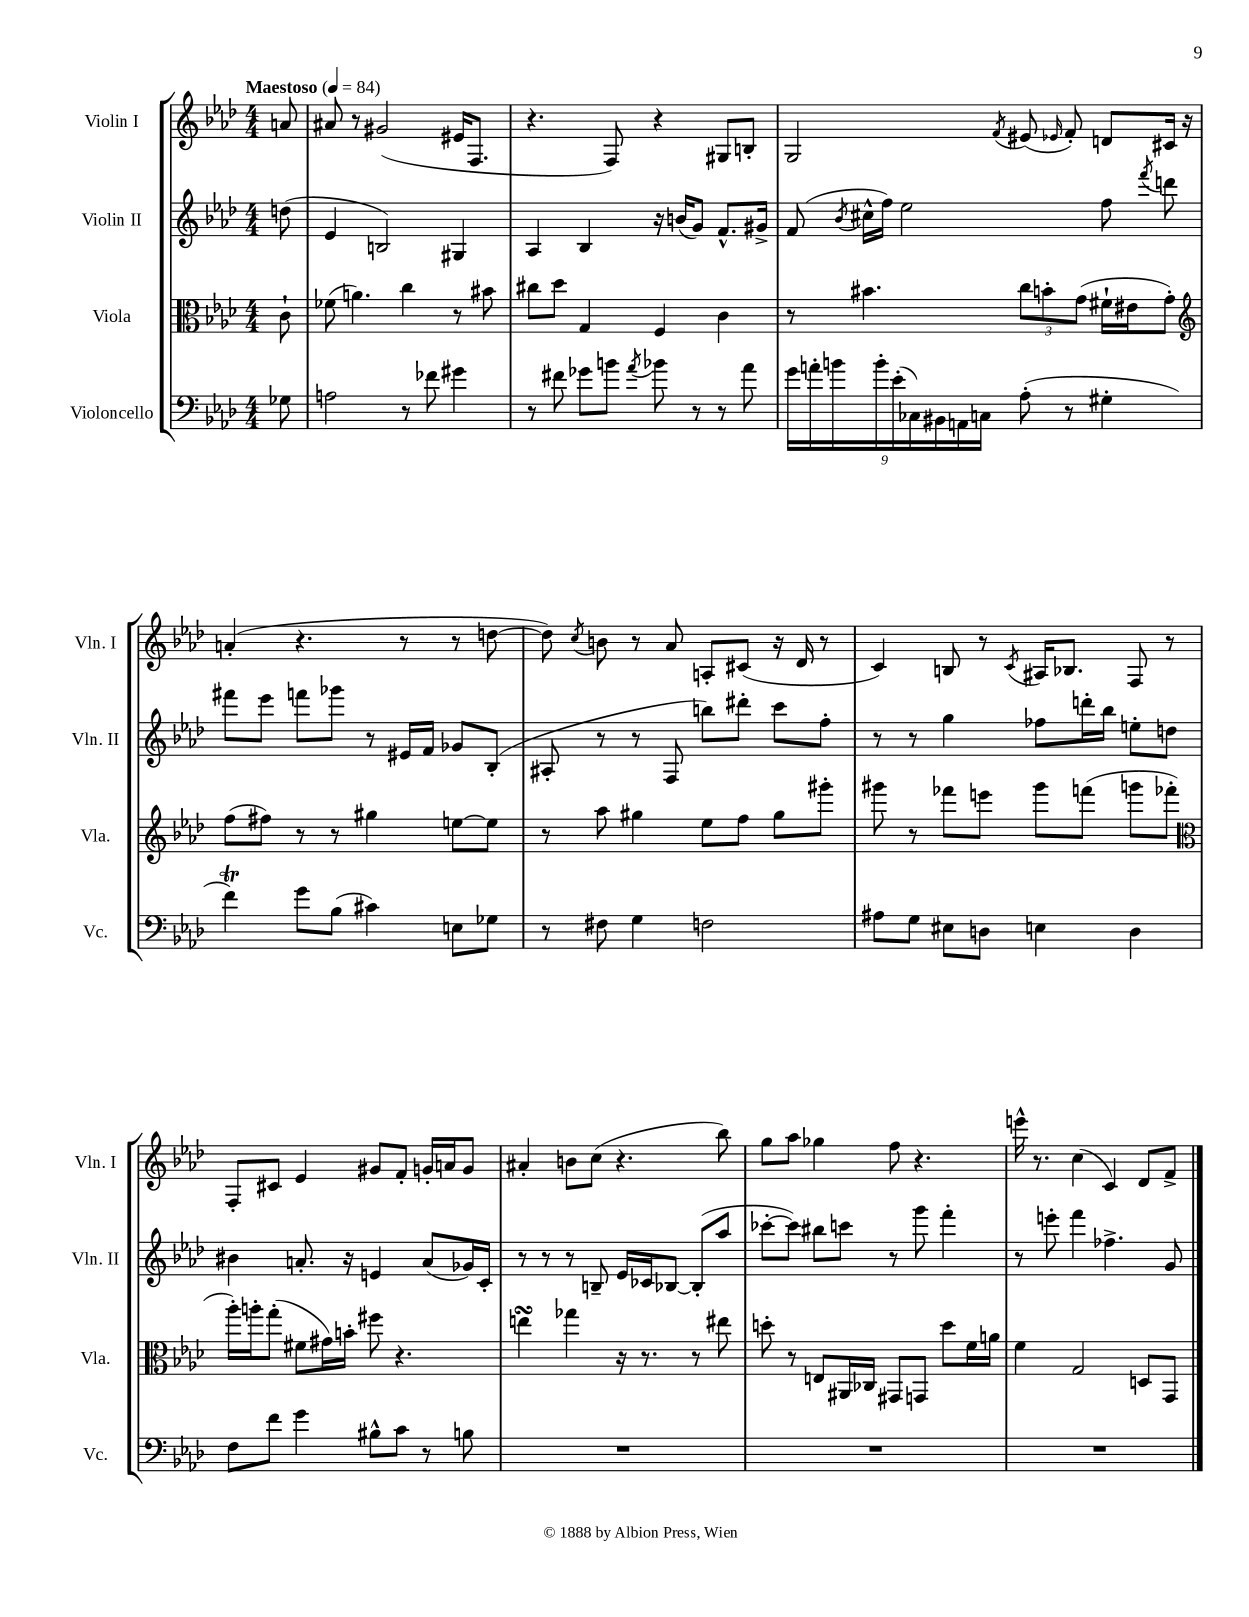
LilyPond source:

<<
\new StaffGroup <<
\new Staff = "s0" \with { instrumentName = "Violin I" shortInstrumentName = "Vln. I" } {
    \clef treble \key aes \major \numericTimeSignature \time 4/4 \partial 8 \tempo "Maestoso" 4 = 84
    \autoBeamOff a'8 |
    ais'8 r8 gis'2( eis'16[ f8.] |
    r4. f8) r4 gis8[ b8]-. |
    g2 \acciaccatura { f'8 } eis'8( \grace { ees'16 } f'8-.) d'8[ cis'16] r16 |
    a'4-.( r4. r8 r8 d''8~ |
    d''8) \acciaccatura { c''8 } b'8 r8 aes'8 a8[-. cis'8]( r16 des'16 r8 |
    c'4) b8 r8 \acciaccatura { c'8 } ais16[ bes8.] f8 r8 |
    f8[-. cis'8] ees'4 gis'8[ f'8]-. g'16[-. a'16 g'8] |
    ais'4-. b'8[ c''8]( r4. bes''8) |
    g''8[ aes''8] ges''4 f''8 r4. |
    e'''16-^ r8. c''4( c'4) des'8[ f'8]-> \bar "|." |
}
\new Staff = "s1" \with { instrumentName = "Violin II" shortInstrumentName = "Vln. II" } {
    \clef treble \key aes \major \numericTimeSignature \time 4/4 \partial 8
    \autoBeamOff d''8( |
    ees'4 b2) gis4 |
    aes4 bes4 r16 b'16[( g'8]) f'8.[-^ gis'16]-> |
    f'8( \acciaccatura { bes'8 } cis''16[-^ f''16]) ees''2 f''8 \acciaccatura { f'''8 } d'''8 |
    fis'''8[ ees'''8] f'''8[ ges'''8] r8 eis'16[ f'16] ges'8[ bes8]-.( |
    ais8-. r8 r8 f8 b''8[) dis'''8]-. c'''8[ f''8]-. |
    r8 r8 g''4 fes''8[ d'''16-. bes''16] e''8[-. d''8] |
    bis'4 a'8.-. r16 e'4 a'8[( ges'16) c'16]-. |
    r8 r8 r8 b8-- ees'16[ ces'16 bes8]~ bes8[-.( aes''8] |
    ces'''8[~-. ces'''8]) bis''8[ c'''8] r8 g'''8 f'''4-. |
    r8 e'''8-. f'''4 fes''4.-> g'8 \bar "|." |
}
\new Staff = "s2" \with { instrumentName = "Viola" shortInstrumentName = "Vla." } {
    \clef alto \key aes \major \numericTimeSignature \time 4/4 \partial 8
    \autoBeamOff c'8-! |
    fes'8( a'4.) c''4 r8 bis'8 |
    cis''8[ des''8] g4 f4 c'4 |
    r8 bis'4. \tuplet 3/2 { c''8[ b'8-. g'8]( } fis'16[-! eis'16 g'8]-.) |
    \clef treble f''8[( fis''8]) r8 r8 gis''4 e''8[~ e''8] |
    r8 aes''8 gis''4 ees''8[ f''8] gis''8[ gis'''8]-. |
    gis'''8 r8 fes'''8[ e'''8] gis'''8[ f'''8]( g'''8[ fes'''8]-. |
    \clef alto aes''16[-.) a''16-. g''8]-.( fis'8[ gis'16) b'16]-. fis''8 r4. |
    e''4\turn ges''4 r16 r8. r8 eis''8 |
    d''8-. r8 e8[ ais,16 ces16] gis,8[ g,8] d''8[ f'16 a'16] |
    f'4 g2 d8[ g,8] \bar "|." |
}
\new Staff = "s3" \with { instrumentName = "Violoncello" shortInstrumentName = "Vc." } {
    \clef bass \key aes \major \numericTimeSignature \time 4/4 \partial 8
    \autoBeamOff ges8 |
    a2 r8 fes'8 gis'4 |
    r8 fis'8 ges'8[ b'8] \acciaccatura { aes'8 } bes'8 r8 r8 aes'8 |
    \tuplet 9/8 { g'16[ a'16-. b'16 b'16-. ees'16-.( ces16) bis,16 a,16 c16] } aes8-.( r8 gis4-. |
    f'4\trill) g'8[ bes8]( cis'4) e8[ ges8] |
    r8 fis8 g4 f2 |
    ais8[ g8] eis8[ d8] e4 d4 |
    f8[ f'8] g'4 bis8[-^ c'8] r8 b8 |
    R1 |
    R1 |
    R1 \bar "|." |
}
>>
>>
\layout { \context { \Score \remove "Bar_number_engraver" } }
